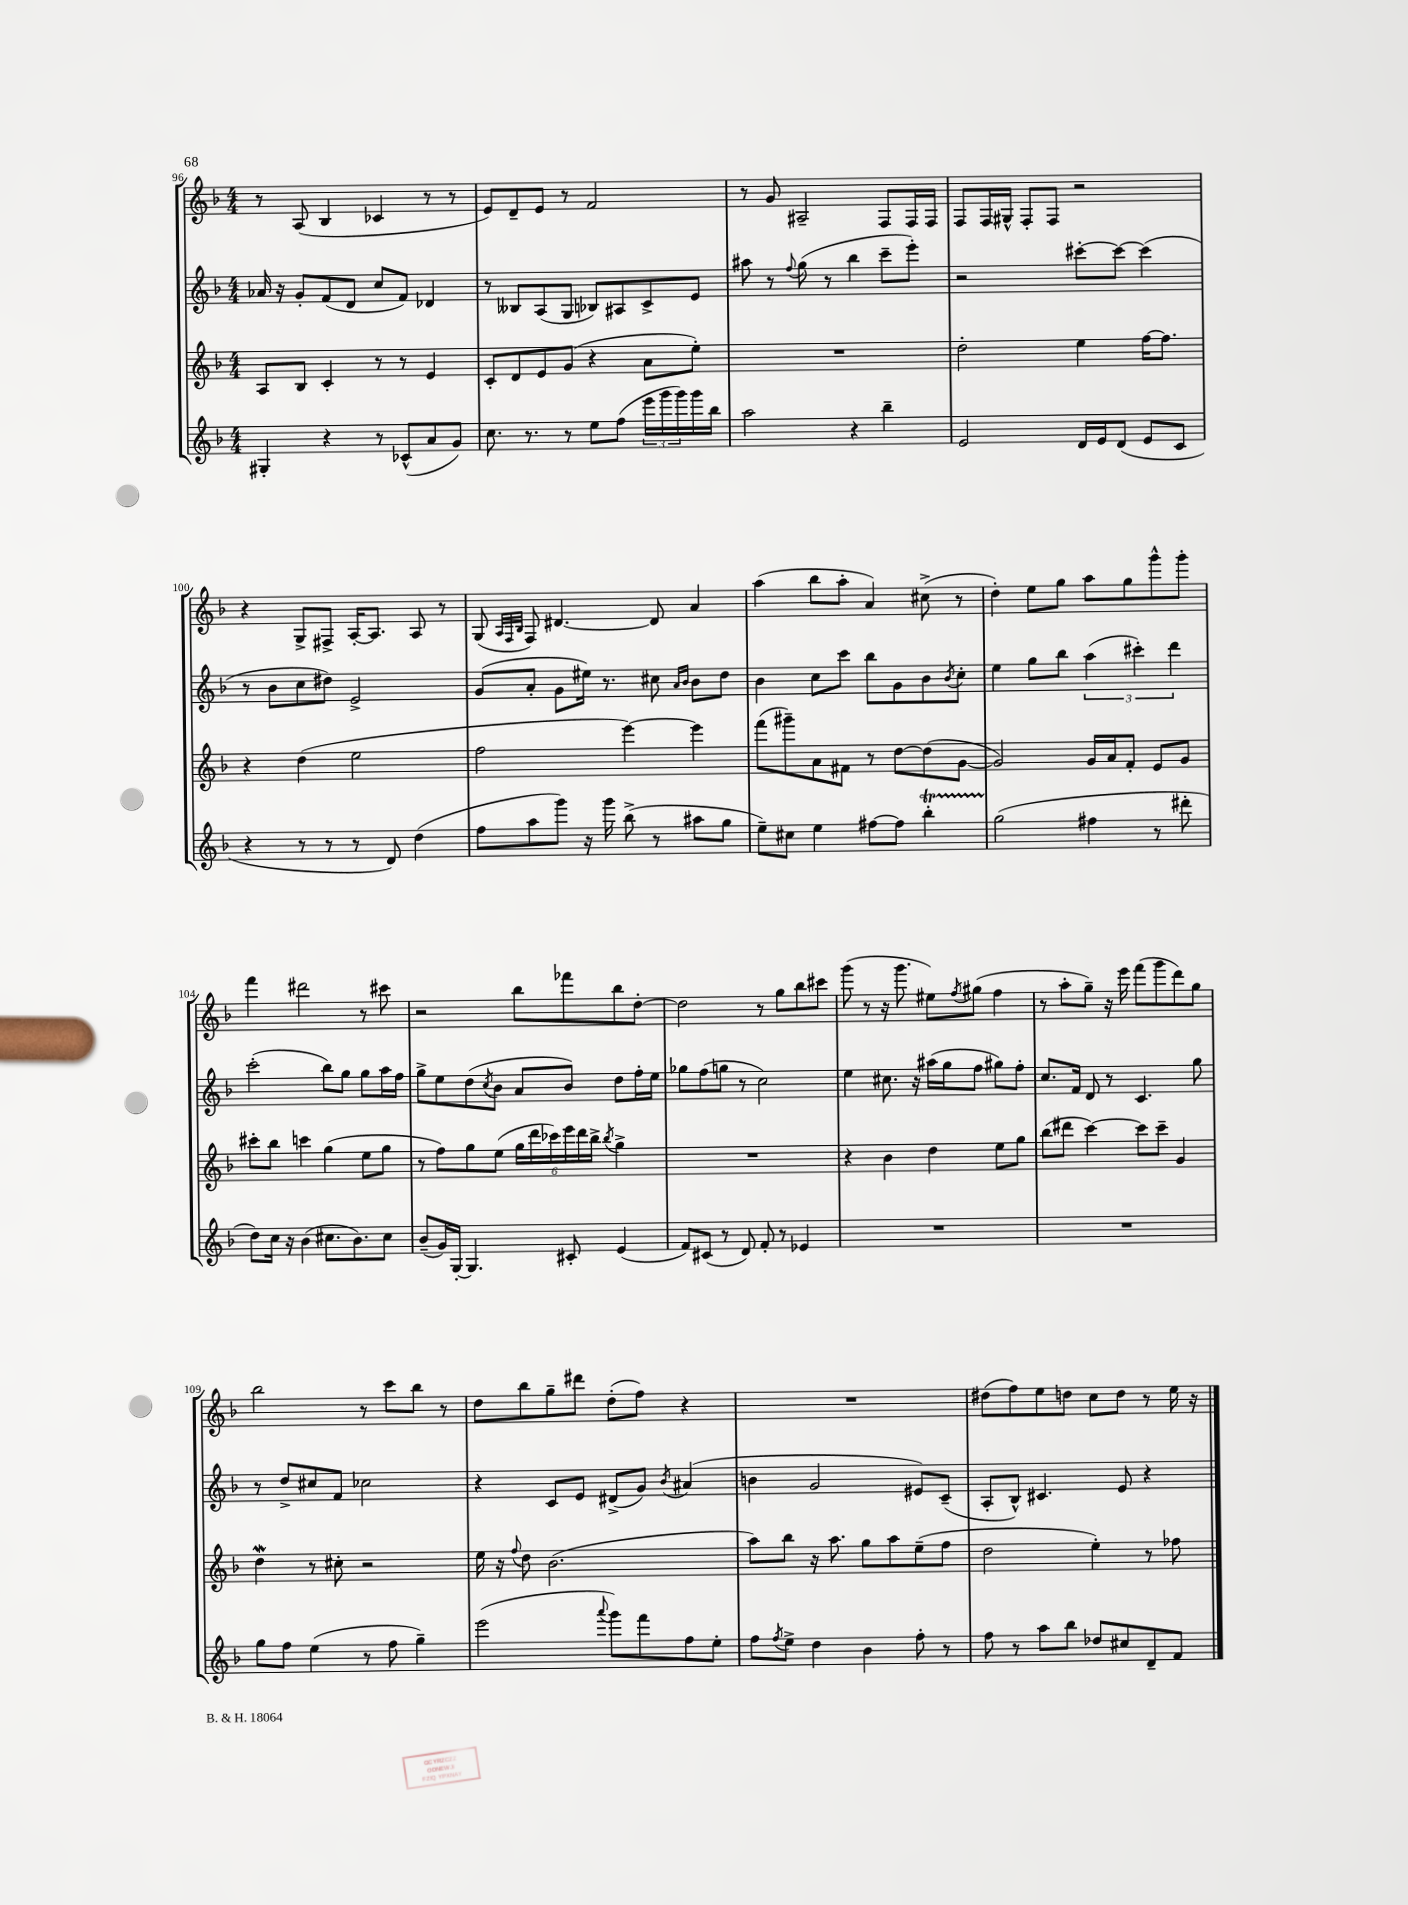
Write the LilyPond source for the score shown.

<<
\new StaffGroup <<
\new Staff = "s0" {
    \clef treble \key f \major \numericTimeSignature \time 4/4
    r8 a8( bes4 ces'4 r8 r8 |
    e'8) d'8-- e'8 r8 f'2 |
    r8 g'8 ais2-- f8 f16 f16 |
    f8 f16 gis16-^ f8-. f8 r2 |
    r4 g8-> fis8-> a16~-. a8. a8 r8 |
    g8( \grace { a32 f32 bes32 } f8) dis'4.~ dis'8 a'4 |
    a''4( bes''8 a''8-. a'4) cis''8->( r8 |
    d''4-.) e''8 g''8 a''8 g''8 g'''8-^ g'''8-. |
    f'''4 dis'''2 r8 cis'''8 |
    r2 bes''8 fes'''8 bes''8 d''8~-. |
    d''2 r8 g''8 bes''8 cis'''8 |
    g'''8( r8 r16 g'''8. eis''8) \acciaccatura { f''8 } gis''8( f''4 |
    r8 a''8-. g''8--) r16 e'''16 f'''8( g'''8 d'''8) g''8 |
    bes''2 r8 c'''8 bes''8 r8 |
    d''8 bes''8 g''8-- dis'''8 d''8-.( f''8) r4 |
    R1 |
    dis''8( f''8) e''8 d''8 c''8 d''8 r8 e''16 r16 \bar "|." |
}
\new Staff = "s1" {
    \clef treble \key f \major \numericTimeSignature \time 4/4
    aes'16 r16 g'8-. f'8( d'8 c''8 f'8) des'4 |
    r8 beses8 a8( g8 bes8) ais8 c'8-> e'8 |
    ais''8 r8 \appoggiatura { f''8 } g''8( r8 bes''4 c'''8-- e'''8-.) |
    r2 cis'''8~-. cis'''8~ cis'''4( |
    r8 bes'8 c''8 dis''8) e'2-> |
    g'8( a'8-. g'8 eis''16) r8. cis''8 \grace { a'16 bes'16 } bes'8 d''8 |
    bes'4 c''8 c'''8 bes''8 g'8 bes'8 \acciaccatura { bes'8 } c''8-. |
    e''4 g''8 bes''8 \tuplet 3/2 { a''4( cis'''4-.) d'''4 } |
    c'''2-.( bes''8) g''8 g''8 a''16 f''16 |
    g''8-> e''8 d''8( \acciaccatura { c''8 } bes'8 a'8 bes'8) d''8 f''16-. e''16 |
    ges''8 f''8( g''8 r8 c''2) |
    e''4 cis''8. r16 ais''16( g''16 f''8 gis''8) f''8-. |
    c''8. f'16 d'8 r8 c'4. g''8 |
    r8 d''8-> cis''8 f'8 ces''2 |
    r4 c'8 e'8 dis'8->( g'8) \acciaccatura { bes'8 } ais'4( |
    b'4 g'2 eis'8) c'8--( |
    a8-. bes8-^) cis'4. e'8 r4 \bar "|." |
}
\new Staff = "s2" {
    \clef treble \key f \major \numericTimeSignature \time 4/4
    a8 bes8 c'4-. r8 r8 e'4 |
    c'8-. d'8 e'8 g'8( r4 a'8 e''8-.) |
    R1 |
    d''2-. e''4 f''16~ f''8. |
    r4 d''4( e''2 |
    f''2 e'''4~) e'''4 |
    f'''8( gis'''8--) a'8 fis'8 r8 d''8~ d''8( g'8~ |
    g'2) g'16 a'16 f'8-. e'8 g'8 |
    cis'''8-. bes''8 c'''4 g''4( e''8 g''8 |
    r8 f''8) g''8 e''8( \tuplet 6/4 { g''16 d'''16 ces'''16) e'''16 d'''16 bes''16-> } \acciaccatura { bes''8 } g''4-> |
    R1 |
    r4 bes'4 d''4 e''8 g''8 |
    bes''8( dis'''8 c'''4~) c'''8 c'''8-- g'4 |
    d''4\mordent r8 cis''8-. r2 |
    e''16 r16 \appoggiatura { f''8 } d''8 bes'2.( |
    a''8) bes''8 r16 a''8. g''8 a''8 e''8--( f''8 |
    d''2 e''4-.) r8 fes''8 \bar "|." |
}
\new Staff = "s3" {
    \clef treble \key f \major \numericTimeSignature \time 4/4
    gis4-. r4 r8 ces'8-^( a'8 g'8) |
    c''8. r8. r8 e''8 f''8( \tuplet 3/2 { e'''16 g'''16 g'''16) } g'''16 bes''16 |
    a''2 r4 bes''4-- |
    e'2 d'16 e'16 d'8( e'8 c'8 |
    r4 r8 r8 r8 d'8) d''4( |
    f''8 a''8 g'''8) r16 g'''16 bes''8->( r8 ais''8 g''8 |
    e''8--) cis''8 e''4 fis''8~ fis''8 bes''4-.\startTrillSpan |
    g''2\stopTrillSpan( fis''4 r8 dis'''8-. |
    d''8) c''16 r16 bes'4( cis''8. bes'8.) cis''8 |
    bes'8--( g'16) g16~-. g4. cis'8-. e'4( |
    f'8) cis'8( r8 d'8) f'8-. r8 ees'4 |
    R1 |
    R1 |
    g''8 f''8 e''4( r8 f''8 g''4--) |
    e'''2( \appoggiatura { a'''8 } g'''8) f'''8 f''8 e''8-. |
    f''8 \acciaccatura { f''8 } e''8-> d''4 bes'4 f''8-. r8 |
    f''8 r8 a''8 bes''8 des''8 cis''8 d'8-- f'8 \bar "|." |
}
>>
>>
\layout { \context { \Score currentBarNumber = #96 } }
